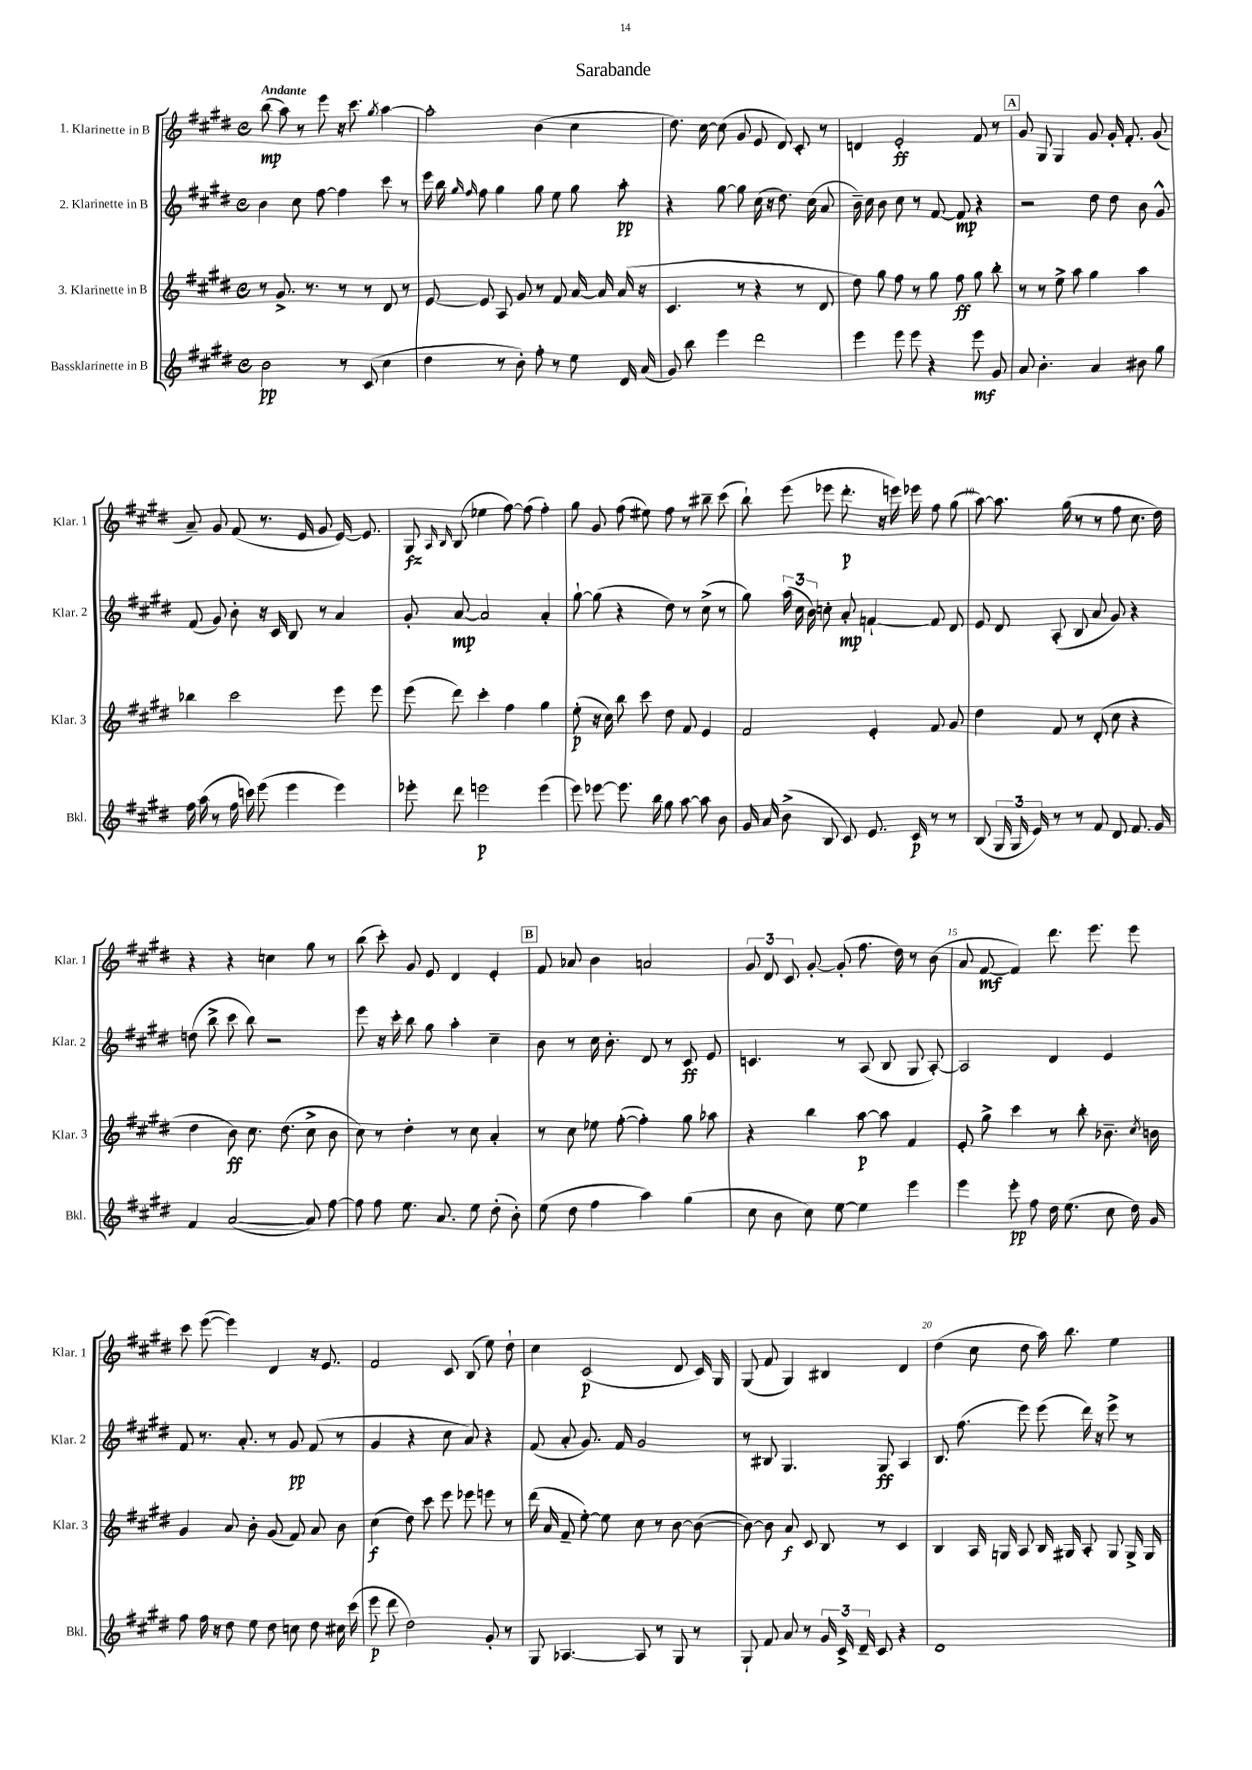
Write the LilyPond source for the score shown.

\header { title = "Sarabande" }
<<
\new StaffGroup <<
\new Staff = "s0" \with { instrumentName = "1. Klarinette in B" shortInstrumentName = "Klar. 1" } {
    \clef treble \key e \major \defaultTimeSignature \time 4/4 \tempo "Andante"
    \autoBeamOff b''8\mp( a''8) r8 e'''8 r16 cis'''8. \acciaccatura { gis''8 } a''4~ |
    a''2-. b'4( cis''4 |
    dis''8.) cis''16~ cis''8( gis'8 e'8 dis'8) cis'8-. r8 |
    d'4 e'2-.\ff fis'8 r8 |
    \mark \markup { \box "A" } gis'8 gis8 gis4 gis'8 gis'16-. fis'8.-. gis'8( |
    a'8--) gis'8 fis'8( r8. e'16 gis'8 e'16~) e'8. |
    gis8\fz \grace { a16 b16 } b8( ees''4 fis''8~) fis''8( fis''4-.) |
    gis''8 gis'8 fis''8( eis''8) fis''8 r8 bis''8-- cis'''8( |
    b''8-!) e'''8( ees'''8 dis'''8.-.\p r16 e'''16) ees'''16 fis''8 gis''8( |
    a''8~) a''8. gis''16( r8 r8 fis''8 cis''8. dis''16) |
    r4 r4 c''4 gis''8 r8 |
    b''8( cis'''8-.) gis'8 e'8 dis'4 e'4-. |
    \mark \markup { \box "B" } fis'8 aes'8 b'4 a'2 |
    \tuplet 3/2 { gis'8 dis'8 cis'8 } gis'8~-. gis'8-.( fis''8. dis''16) r8 b'8( |
    a'8 fis'8~\mf fis'4) dis'''8. e'''8. e'''8 |
    cis'''8 e'''8~( e'''4) dis'4 r16 e'8. |
    fis'2 cis'8 b8( e''8) dis''8-! |
    cis''4 cis'2\p( dis'8 cis'16) gis16 |
    gis8( fis'8 gis4) bis4 dis'4 |
    dis''4( cis''8 dis''8 a''16) b''8. e''4 \bar "|." |
}
\new Staff = "s1" \with { instrumentName = "2. Klarinette in B" shortInstrumentName = "Klar. 2" } {
    \clef treble \key e \major \defaultTimeSignature \time 4/4
    \autoBeamOff b'4 cis''8 fis''8~ fis''4 cis'''8 r8 |
    e'''16 b''16 \grace { gis''16 fis''16 } fis''8 gis''4 gis''8 e''8 gis''8 a''8-.\pp |
    r4 gis''8~ gis''8 cis''16( r16 dis''8.) cis''16( a'8 |
    b'16--) cis''16 b'8 cis''8 r8 fis'8~ fis'8\mp r4 |
    \mark \markup { \box "A" } r2 dis''8 dis''8 b'8 gis'8-^ |
    fis'8( gis'8) b'8-. r16 cis'16 b8 r8 a'4 |
    gis'8-. a'8~\mp a'2 a'4-. |
    gis''8~-! gis''8( r4 dis''8) r8 cis''8->( r8 |
    gis''8) \tuplet 3/2 { a''16( cis''16 b'16) } c''8-. a'8-.\mp f'4~-! f'8 dis'8 |
    e'8 dis'8 a8-.( b8 a'8 gis'8) r4 |
    d''8( b''8-> cis'''8 b''8) r2 |
    e'''8 r16 cis'''16-. b''8 gis''8 a''4-. cis''4-- |
    \mark \markup { \box "B" } b'8 r8 cis''16 b'8.-. dis'8 r8 cis'8\ff e'8 |
    c'4. r8 a8( b8 gis8 a8~-.) |
    a2 dis'4 e'4 |
    fis'8 r8. a'8.-. r8 gis'8\pp fis'8( r8 |
    gis'4 r4 cis''8 a'8) r4 |
    fis'8( a'8-. gis'8.) fis'16 gis'2 |
    r8 bis8 gis4. gis8\ff a4 |
    b8. fis''8.( e'''8) e'''8( dis'''16) r16 e'''8-> r8 \bar "|." |
}
\new Staff = "s2" \with { instrumentName = "3. Klarinette in B" shortInstrumentName = "Klar. 3" } {
    \clef treble \key e \major \defaultTimeSignature \time 4/4
    \autoBeamOff r8 gis'8.-> r8. r8 r8 dis'8 r8 |
    e'8~ e'8 a8 gis'8 r8 fis'8 a'16~ a'16 a'16( r16 |
    cis'4. r8 r4 r8 dis'8 |
    dis''8) gis''8 fis''8 r8 gis''8 fis''8\ff gis''8 b''8-. |
    \mark \markup { \box "A" } r8 r8 e''8-> a''8 gis''4 a''4 |
    bes''4 cis'''2 e'''8 e'''8 |
    e'''8( dis'''8) cis'''4-. fis''4 gis''4 |
    e''8-.\p( r16 cis''16) b''8 cis'''8 dis''8 fis'8 e'4 |
    fis'2 e'4-. fis'8 gis'8 |
    dis''4 fis'8 r8 dis'8-.( cis''8 r4 |
    dis''4 b'8\ff) cis''8. dis''8.( cis''8-> b'8 |
    cis''8) r8 dis''4-. r8 cis''8 a'4-. |
    \mark \markup { \box "B" } r8 cis''8 ees''8 fis''8~-.( fis''4-.) gis''8 aes''8 |
    r4 b''4 a''8~\p a''8 fis'4 |
    e'8-. gis''8-> cis'''4 r8 b''8-. bes'8.-- \acciaccatura { cis''8 } b'16 |
    gis'4 a'8 b'8-. gis'8( fis'8) a'8 b'8 |
    cis''4\f( dis''8) cis'''8 e'''8 ees'''8 e'''8 r8 |
    dis'''16( a'16 fis'8-- e''8~-.) e''8 cis''8 r8 b'8~ b'8~( |
    b'8~) b'8 a'8\f cis'8 b8 r8 cis'4 |
    b4 a16 g16 a8 b16 gis16 a8-. gis8 gis16-> gis16 \bar "|." |
}
\new Staff = "s3" \with { instrumentName = "Bassklarinette in B" shortInstrumentName = "Bkl." } {
    \clef treble \key e \major \defaultTimeSignature \time 4/4
    \autoBeamOff b'2\pp r8 cis'8( cis''4 |
    dis''4 r8 b'8-.) fis''8-. r8 e''8 dis'16 a'16( |
    gis'8) b''8 e'''4 dis'''2 |
    e'''4 e'''8 e'''8 r4 e'''8\mf gis'8 |
    \mark \markup { \box "A" } a'8 b'4.-. a'4 bis'8 gis''8 |
    fis''16 a''16( r8 fis''16 c'''16) e'''8( e'''4 e'''4) |
    ees'''8-. dis'''8 e'''2\p e'''4( |
    e'''8) ees'''8~ ees'''8. b''16 gis''8 a''8~ a''8 b'8 |
    gis'16 a'16 b'8->( b8 cis'8) e'8. cis'16\p r8 r8 |
    b8( \tuplet 3/2 { gis16 gis16 e'16) } r8 r8 fis'8 dis'8 fis'8. gis'16 |
    fis'4 a'2~( a'8) fis''8~ |
    fis''8 fis''8 e''8. a'8. e''8 dis''8-.( b'8-.) |
    \mark \markup { \box "B" } e''8( dis''8 fis''4 a''4) gis''4( |
    cis''8 b'8 cis''8) e''8~ e''4 e'''4 |
    e'''4 e'''8-.\pp fis''8 dis''16 e''8.( cis''8 dis''16) gis'16 |
    fis''8 fis''16 r16 dis''8 e''8 dis''8 c''8 dis''8 cis''16 cis'''16( |
    e'''8\p dis'''8 dis''2) gis'8-. r8 |
    gis8 aes4.~ aes8 r8 gis8 r8 |
    gis8-! fis'8 a'8 r8 \tuplet 3/2 { gis'16 cis'16-> dis'16-- } cis'8 r4 |
    dis'1 \bar "|." |
}
>>
>>
\layout { \context { \Score \override BarNumber.break-visibility = ##(#f #t #t) barNumberVisibility = #(every-nth-bar-number-visible 5) } }
